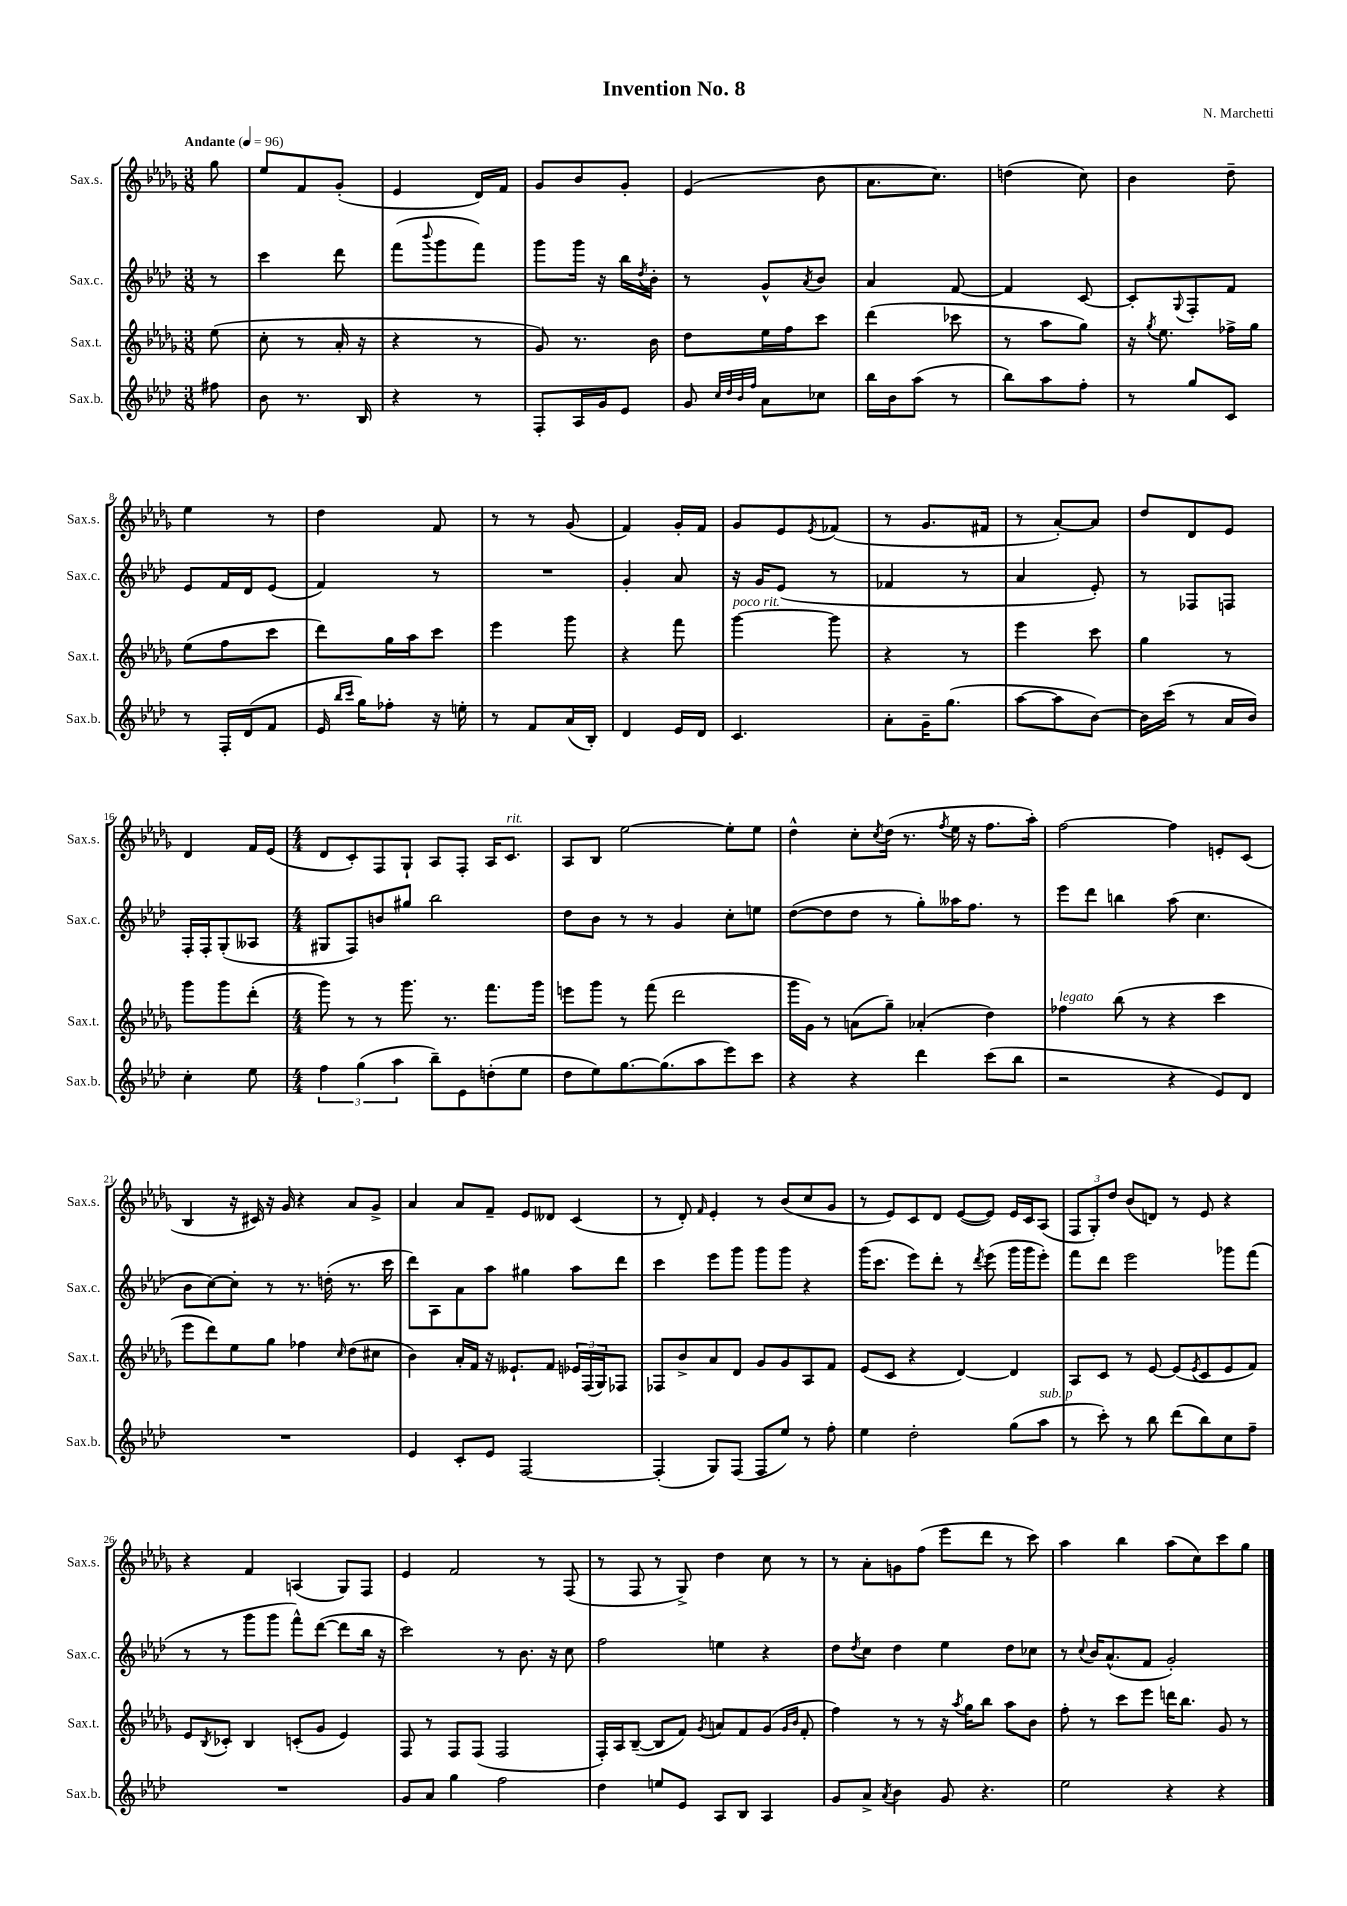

**kern	**kern	**kern	**kern
*staff4	*staff3	*staff2	*staff1
*clefG2	*clefG2	*clefG2	*clefG2
*k[b-e-a-d-]	*k[b-e-a-d-g-]	*k[b-e-a-d-]	*k[b-e-a-d-g-]
*M3/8	*M3/8	*M3/8	*M3/8
*MM96	*MM96	*MM96	*MM96
8ff#\	(8ee-\	8r	8gg-\
=	=	=	=
8b-\	8cc'\	4ccc\	8ee-/L
8.r	8r	.	8f/
.	16a-'/	8ddd-\	(8g-'/J
16B-/	16r	.	.
=	=	=	=
4r	4r	(8fff\L	4e-/
.	.	8qqbbb-/	.
.	.	8ggg\	.
8r	8r	8fff\J)	16d-/LL)
.	.	.	16f/JJ
=	=	=	=
8F'/L	8g-/)	8ggg\L	8g-/L
16A-/L	8.r	16ggg\Jk	8b-/
16g/J	.	16r	.
8e-/J	.	16bb-\LL	8g-'/J
.	.	8qdd-/	.
.	16b-\	16b-'\JJ	.
=	=	=	=
8g/	8dd-\L	8r	(4e-/
32qqcc/LLL	.	.	.
32qqdd-/	.	.	.
32qqb-/	.	.	.
32qqff/JJJ	.	.	.
8a-\L	16ee-\L	8g^^/L	.
.	16ff\J	.	.
.	.	8qa-/	.
8cc-\J	8ccc\J	8b-/J	8b-\
=	=	=	=
16bb-\LL	(4ddd-\	4a-/	8.a-\L
16b-\J	.	.	.
(8aa-\J	.	.	.
.	.	.	8.cc\J)
8r	8ccc-\	[8f/	.
=	=	=	=
8bb-\L)	8r	4f/]	(4dd\
8aa-\	8aa-\L	.	.
8ff'\J	8gg-\J)	[8c/	8cc\)
=	=	=	=
8r	16r	8c'/]L	4b-\
.	8qgg-/	.	.
.	8.ee-\	.	.
.	.	8qqG/	.
8gg/L	.	8F'/	.
8c/J	16ff-^\LL	8f/J	8dd-~\
.	16gg-\JJ	.	.
=	=	=	=
8r	(8ee-\L	8e-/L	4ee-\
16F'/LL	8ff\	16f/L	.
(16d-/J	.	16d-/J	.
8f/J	8ccc\J	(8e-/J	8r
=	=	=	=
16e-/	8ddd-\L)	4f/)	4dd-\
16qqbb-/LL	.	.	.
16qqccc/JJ	.	.	.
16gg\LK)	.	.	.
8ff-'\J	16gg-\L	.	.
.	16aa-\J	.	.
16r	8ccc\J	8r	8f/
16ee'\	.	.	.
=	=	=	=
8r	4eee-\	4.r	8r
8f/L	.	.	8r
(16a-/L	8ggg-\	.	(8g-/
16B-'/JJ)	.	.	.
=	=	=	=
4d-/	4r	4g'/	4f/)
16e-/LL	8fff\	8a-/	16g-'/LL
16d-/JJ	.	.	16f/JJ
=	=	=	=
4.c/	[4ggg-\	16r	8g-/L
.	.	16g/LK	.
.	.	(8e-/J	8e-/
.	.	.	8qe-/
.	8ggg-\]	8r	(8f-/J
=	=	=	=
8a-'\L	4r	4f-/	8r
16g~\K	.	.	8.g-/L
(8.gg\J	.	.	.
.	8r	8r	.
.	.	.	16f#/Jk
=	=	=	=
[8aa-\L	4eee-\	4a-/	8r
8aa-\]	.	.	[8a-'/L)
[8b-\J)	8ccc\	8e-'/)	8a-/]J
=	=	=	=
16b-\]LL	4gg-\	8r	8dd-/L
(16ccc\JJ	.	.	.
8r	.	8F-/L	8d-/
16a-/LL	8r	8F/J	8e-/J
16b-/JJ)	.	.	.
=	=	=	=
4cc'\	8ggg-\L	16F'/LL	4d-/
.	.	16F'/J	.
.	8ggg-\	(8G'/	.
8ee-\	(8ddd-'\J	8A--/J	16f/LL
.	.	.	(16e-/JJ
=	=	=	=
*M4/4	*M4/4	*M4/4	*M4/4
6ff\	8ggg-\)	8G#/L	8d-/L
.	8r	8F/)	8c'/)
(6gg\	.	.	.
.	8r	8b/	8F/
6aa-\	.	.	.
.	8.ggg-\	8gg#/J	8G-`/J
8bb-~\L)	.	2bb-\	8A-/L
.	8.r	.	.
8e-\	.	.	8F'/J
(8dd'\	8.fff\L	.	16A-/LK
.	.	.	8.c/J
8ee-\J	.	.	.
.	16ggg-\Jk	.	.
=	=	=	=
8dd-\L	8eee\L	8dd-\L	8A-/L
8ee-\)	8ggg-\J	8b-\J	8B-/J
[8.gg\	8r	8r	[2ee-\
.	(8fff\	8r	.
(8.gg\]	.	.	.
.	2ddd-\	4g/	.
8aa-\	.	.	.
8eee-\)	.	8cc'\L	8ee-'\]L
8ccc\J	.	8ee\J	8ee-\J
=	=	=	=
4r	16ggg-\LL	([8dd-\L	4dd-^^\
.	16g-\JJ)	.	.
.	8r	8dd-\]	.
4r	(8a\L	8dd-\J	8cc'\L
.	.	.	8qcc/
.	8gg-~\J)	8r	(16dd-\Jk
.	.	.	8.r
4ddd-\	(4a-'/	8gg'\L)	.
.	.	.	8qff/
.	.	16aa--\K	16ee-\
.	.	8.ff\J	16r
(8ccc\L	4dd-\)	.	8.ff\L
8bb-\J	.	8r	.
.	.	.	16aa-'\Jk)
=	=	=	=
2r	4ff-\	8eee-\L	[2ff\
.	.	8ddd-\J	.
.	(8bb-\	4bb\	.
.	8r	.	.
4r	4r	(8aa-\	4ff\]
.	.	4.cc\	.
8e-/L)	4ccc\	.	8e'/L
8d-/J	.	.	(8c/J
=	=	=	=
1r	8eee-\L	8b-\L	4B-/
.	8ddd-\)	[8cc\)	.
.	8ee-\	8cc'\]J	16r
.	.	.	16c#/)
.	8gg-\J	8r	16r
.	.	.	16g-/
.	4ff-\	8.r	4r
.	.	(16dd'\	.
.	16qqcc/	.	.
.	(8dd-\L	8.r	8a-/L
.	8cc#\J	.	8g-^/J
.	.	16ccc\	.
=	=	=	=
4e-/	4b-\)	8ddd-\L)	4a-/
.	.	8A-\	.
8c'/L	16a-'/LL	8a-\	8a-/L
.	16f/JJ	.	.
8e-/J	16r	8aa-\J	8f~/J
.	8.e--`/L	.	.
[2F/	.	4gg#\	8e-/L
.	8f/J	.	8d--/J
.	24e-/LL	8aa-\L	(4c/
.	(24F/	.	.
.	24G-/J)	.	.
.	8F-/J	8ddd-\J	.
=	=	=	=
(4F'/]	8F-/L	4ccc\	8r
.	8b-^/	.	8d-'/)
.	.	.	16qqf/
8G/L)	8a-/	8eee-\L	4e-'/
(8F/J	8d-/J	8ggg\J	.
8F/L	8g-/L	8ggg\L	8r
8ee-/J)	8g-/	8ggg\J	(8b-/L
8r	8A-/	4r	8cc/
8ff'\	8f/J	.	8g-/J
=	=	=	=
4ee-\	(8e-/L	(16ggg\LK	8r
.	.	8.ccc\J	.
.	8c/J	.	8e-/L)
2dd-'\	4r	8eee-\L)	8c/
.	.	8ddd-'\J	8d-/J
.	[4d-/)	8r	([8e-/L
.	.	8qddd-/	.
.	.	(8eee-\	8e-/]J)
(8gg\L	4d-/]	16ggg\LL	16e-/LL
.	.	16ggg\J	16c/J
8aa-\J	.	8eee-'\J)	(8A-/J
=	=	=	=
8r	8A-/L	8fff\L	12F/L
.	.	.	12G-'/)
8ccc'\)	8c/J	8ddd-\J	.
.	.	.	12dd-/J
8r	8r	2eee-\	(8b-/L
8bb-\	[8e-/	.	8d/J)
(8ddd-\L	(8e-/]L	.	8r
.	8qe-/	.	.
8bb-\)	8c/	.	8e-/
8cc\	8e-/	8ggg-\L	4r
8ff~\J	8f/J)	(8fff\J	.
=	=	=	=
1r	8e-/L	8r	4r
.	8qB-/	.	.
.	8c-'/J	8r	.
.	4B-/	8ggg\L	4f/
.	.	8ggg\J	.
.	(8c'/L	8fff^^\L)	(4A/
.	8g-/J	([8ddd-\J	.
.	4e-/)	8ddd-\]L	8G-/L)
.	.	16bb-\Jk	8F/J
.	.	16r	.
=	=	=	=
8g/L	8F/	2ccc\)	4e-/
8a-/J	8r	.	.
4gg\	8F/L	.	2f/
.	(8F/J	.	.
2ff\	2F/	8r	.
.	.	8.b-\	.
.	.	.	8r
.	.	16r	.
.	.	8cc\	(8F/
=	=	=	=
4dd-\	16F'/LL)	2ff\	8r
.	16A-/J	.	.
.	([8B-~/J	.	8F/
8ee/L	8B-/]L	.	8r
8e-/J	8f/J)	.	8G-^/)
.	8qg-/	.	.
8A-/L	8a/L	4ee\	4dd-\
8B-/J	8f/	.	.
4A-/	(8g-/J	4r	8cc\
.	16qqg-/LL	.	.
.	16qqb-/JJ	.	.
.	8f'/	.	8r
=	=	=	=
8g/L	4ff\)	8dd-\L	8r
.	.	8qdd-/	.
8a-^/J	.	8cc\J	8a-'\L
8qa-/	.	.	.
4b-\	8r	4dd-\	8g\
.	8r	.	(8ff\J
8g/	16r	4ee-\	8eee-\L
.	8qaa-/	.	.
.	16gg-\LK	.	.
4.r	8bb-\J	.	8ddd-\J
.	8aa-\L	8dd-\L	8r
.	8b-\J	8cc-\J	8ccc\)
=	=	=	=
2ee-\	8ff'\	8r	4aa-\
.	.	8qqcc/	.
.	8r	16b-/LK	.
.	.	(8.a-^^/	.
.	8ccc\L	.	4bb-\
.	8eee-\J	8f/J	.
4r	16ddd\LK	2g'/)	(8aa-\L
.	8.bb-\J	.	.
.	.	.	8cc\)
4r	8g-/	.	8ccc\
.	8r	.	8gg-\J
==	==	==	==
*-	*-	*-	*-
